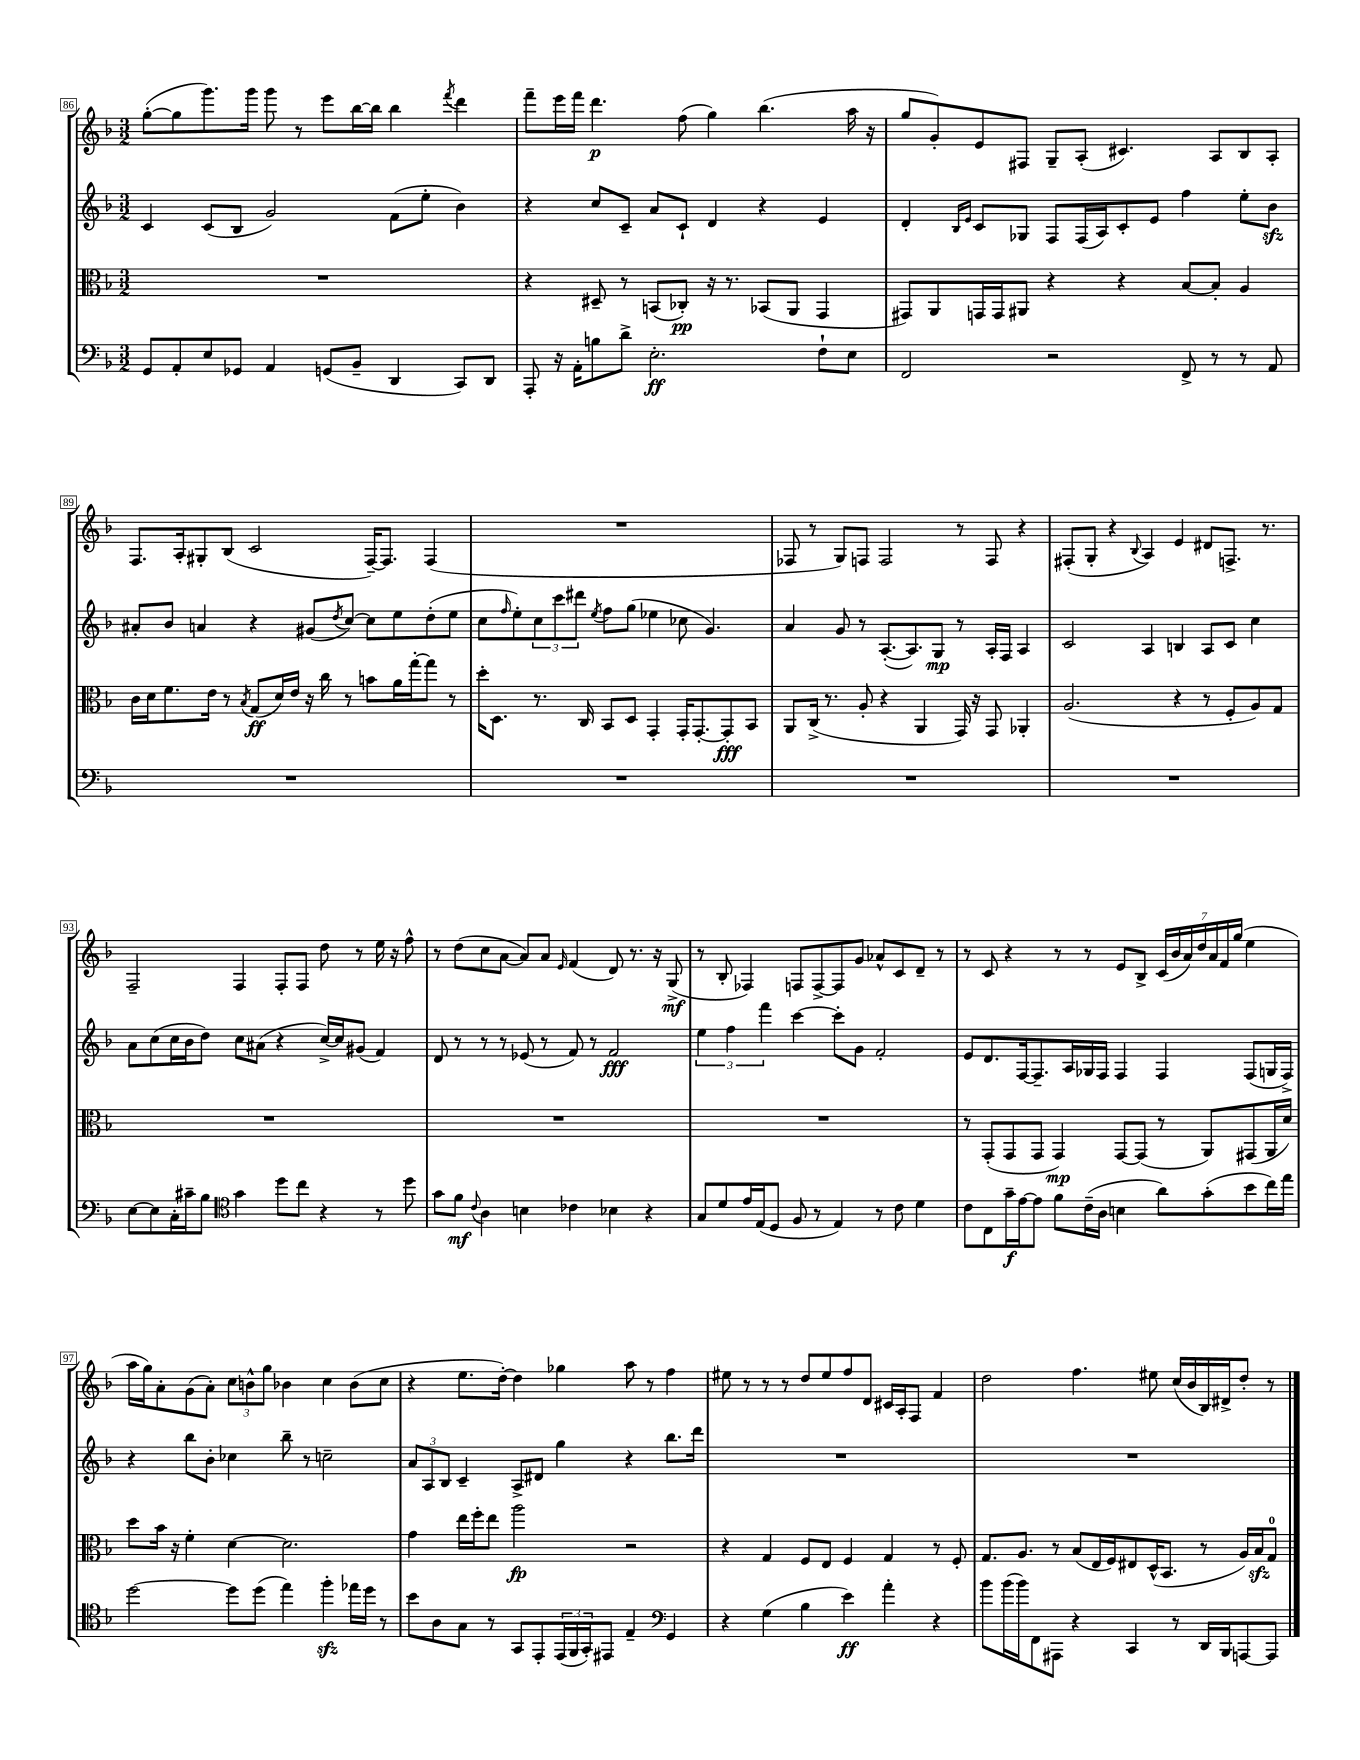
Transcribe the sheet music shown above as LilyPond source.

<<
\new StaffGroup <<
\new Staff = "s0" {
    \clef treble \key f \major \numericTimeSignature \time 3/2
    g''8~-.( g''8 g'''8.) g'''16 g'''8 r8 e'''8 bes''16~ bes''16 bes''4 \acciaccatura { f'''8 } d'''4 |
    f'''8-- e'''16 f'''16 d'''4.\p f''8( g''4) bes''4.( a''16 r16 |
    g''8 g'8-.) e'8 fis8 g8-- a8-.( cis'4.) a8 bes8 a8-. |
    f8. a16-. gis8-. bes8( c'2 f16~--) f8. f4( |
    R1. |
    fes8 r8 g8) f8 f2 r8 f8 r4 |
    fis8-.( g8-. r4 \appoggiatura { bes8 } a4) e'4 dis'8 f8.-> r8. |
    f2-- f4 f8-. f8 d''8 r8 e''16 r16 f''8-^ |
    r8 d''8( c''8 a'8~ a'8) a'8 \grace { e'16 } f'4( d'8) r8. r16 g8->\mf( |
    r8 bes8-. fes4) f8 f8~-> f8 g'8 aes'8-^ c'8 d'8-- r8 |
    r8 c'8 r4 r8 r8 e'8 bes8-> \tuplet 7/4 { c'16( bes'16 a'16) d''16 a'16 f'16 g''16( } e''4 |
    a''16 g''16) a'8-. g'8( a'8-.) \tuplet 3/2 { c''8 b'8-^ g''8 } bes'4 c''4 bes'8( c''8 |
    r4 e''8. d''16~-.) d''4 ges''4 a''8 r8 f''4 |
    eis''8 r8 r8 r8 d''8 eis''8 f''8 d'8 cis'16 a16-. f8 f'4 |
    d''2 f''4. eis''8 c''16( bes'16 bes16) dis'16-> d''8-. r8 \bar "|." |
}
\new Staff = "s1" {
    \clef treble \key f \major \numericTimeSignature \time 3/2
    c'4 c'8( bes8 g'2) f'8( e''8-. bes'4) |
    r4 c''8 c'8-- a'8 c'8-! d'4 r4 e'4 |
    d'4-. \grace { bes16 e'16 } c'8 ges8 f8 f16( a16) c'8-. e'8 f''4 e''8-. bes'8\sfz |
    ais'8-. bes'8 a'4 r4 gis'8( \acciaccatura { d''8 } c''8~) c''8 e''8 d''8-.( e''8 |
    c''8 \grace { f''16 } e''8-.) \tuplet 3/2 { c''8 c'''8 dis'''8 } \acciaccatura { e''8 } f''8 g''8( ees''4 ces''8 g'4.) |
    a'4 g'8 r8 a8.~-.( a8.) g8\mp r8 a16-. f16 a4 |
    c'2 a4 b4 a8 c'8 c''4 |
    a'8 c''8( c''16 bes'16 d''8) c''8 ais'8( r4 c''16~->) c''16 gis'8( f'4) |
    d'8 r8 r8 r8 ees'8( r8 f'8) r8 f'2\fff |
    \tuplet 3/2 { e''4 f''4 f'''4 } c'''4~ c'''8-. g'8 f'2-. |
    e'8 d'8. f16~ f8.-- a16 ges16 f16 f4 f4 f8( g16 f16->) |
    r4 bes''8 bes'8-. ces''4 bes''8-- r8 c''2-- |
    \tuplet 3/2 { a'8 a8 bes8 } c'4-- a8-> dis'8 g''4 r4 bes''8. d'''16 |
    R1. |
    R1. \bar "|." |
}
\new Staff = "s2" {
    \clef alto \key f \major \numericTimeSignature \time 3/2
    R1. |
    r4 dis8-- r8 b,8( ces8-.\pp) r16 r8. bes,8( a,8 g,4 |
    gis,8) a,8 g,16 g,16 ais,8 r4 r4 bes8~ bes8-. a4 |
    c'16 d'16 f'8. e'16 r8 \acciaccatura { bes8 } g8\ff( d'16) e'16 r16 c''16 r8 b'8 a'16 g''16~-. g''8 r8 |
    d''16-. d8. r8. c16 bes,8 d8 g,4-. g,16-. g,8.~-. g,8-.\fff bes,8 |
    a,8 c16->( r8. a8-. r4 a,4 g,16) r16 g,8 aes,4-. |
    a2.( r4 r8 f8-. a8) g8 |
    R1. |
    R1. |
    R1. |
    r8 g,8-.( g,8 g,8 g,4\mp) g,8~ g,8( r8 a,8) gis,8( a,16 d'16) |
    d''8 bes'16 r16 f'4-. d'4~ d'2. |
    g'4 e''16 f''16-. e''8 a''2\fp r2 |
    r4 g4 f8 e8 f4 g4 r8 f8-. |
    g8. a8. r8 bes8( e16 f16) eis8 d16-^( bes,8. r8 a16) bes16\sfz g8-0 \bar "|." |
}
\new Staff = "s3" {
    \clef bass \key f \major \numericTimeSignature \time 3/2
    g,8 a,8-. e8 ges,8 a,4 g,8( bes,8-- d,4 c,8) d,8 |
    a,,8-. r16 a,16-. b8 d'8-> e2.-.\ff f8-! e8 |
    f,2 r2 f,8-> r8 r8 a,8 |
    R1. |
    R1. |
    R1. |
    R1. |
    e8~ e8 c16-. cis'16-- bes8 \clef tenor g'4 d''8 c''8 r4 r8 d''8 |
    g'8 f'8\mf \appoggiatura { c'8 } a4 b4 ces'4 bes4 r4 |
    g8 d'8 e'16 e16( d8 f8 r8 e4) r8 c'8 d'4 |
    c'8 c8 g'16--\f e'16~ e'8 f'8 c'16--( a16 b4 a'8) g'8-.( bes'8 c''16) e''16 |
    d''2~ d''8 d''8( e''4) f''4-.\sfz ees''16 d''16 r8 |
    bes'8 a8 g8 r8 g,8 e,8-. \tuplet 3/2 { e,16( f,16 g,16-.) } eis,8 e4-- \clef bass g,4 |
    r4 g4( bes4 e'4\ff) a'4-. r4 |
    bes'8 bes'16( bes'16) f,8 ais,,8 r4 c,4 r8 d,16 bes,,16 a,,8~ a,,8 \bar "|." |
}
>>
>>
\layout { \context { \Score currentBarNumber = #86 \override BarNumber.stencil = #(make-stencil-boxer 0.1 0.3 ly:text-interface::print) } }
